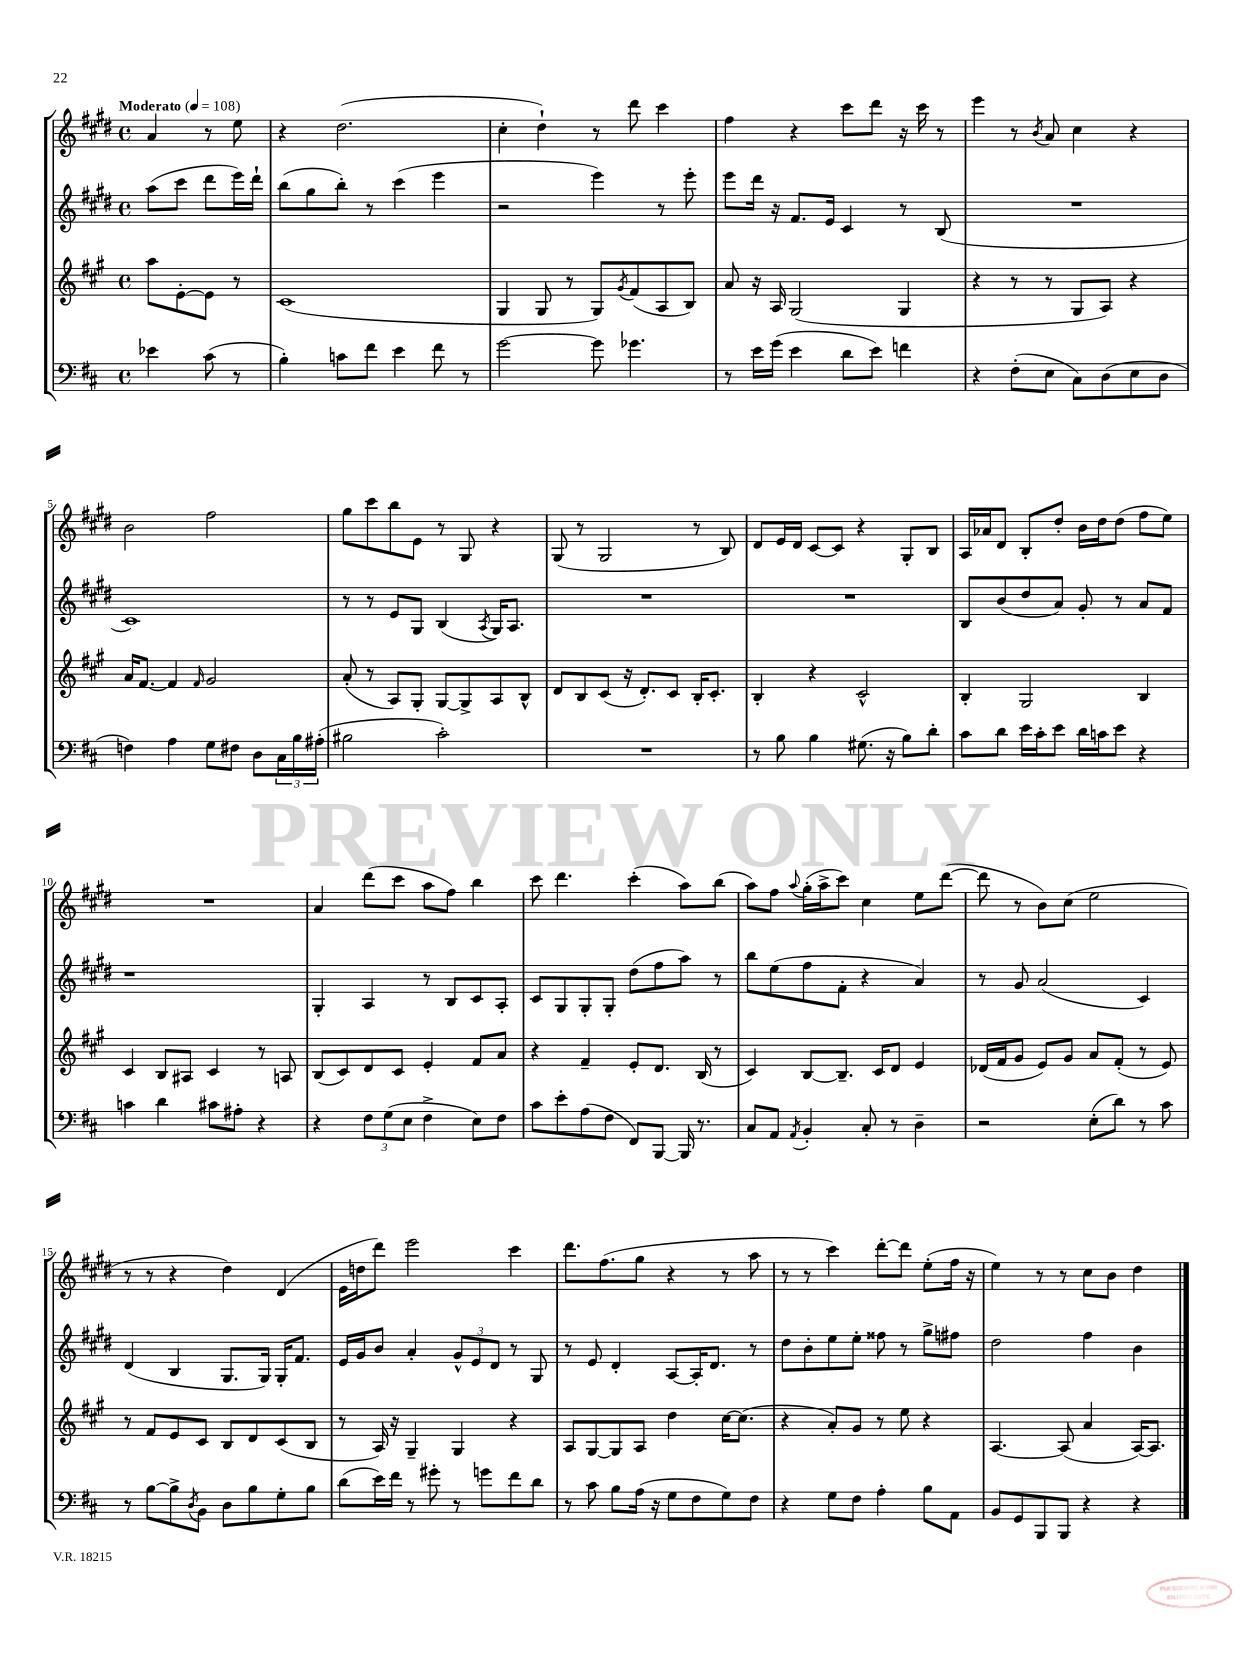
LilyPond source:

<<
\new StaffGroup <<
\new Staff = "s0" {
    \clef treble \key e \major \defaultTimeSignature \time 4/4 \partial 2 \tempo "Moderato" 4 = 108
    a'4 r8 e''8 |
    r4 dis''2.( |
    cis''4-. dis''4-!) r8 dis'''8 cis'''4 |
    fis''4 r4 cis'''8 dis'''8 r16 cis'''16 r8 |
    e'''4 r8 \acciaccatura { b'8 } a'8 cis''4 r4 |
    b'2 fis''2 |
    gis''8 cis'''8 b''8 e'8 r8 gis8 r4 |
    gis8( r8 gis2 r8 b8) |
    dis'8 e'16 dis'16 cis'8~ cis'8 r4 gis8-. b8 |
    a16 aes'16 dis'8 b8-. dis''8-. b'16 dis''16 dis''8( fis''8 e''8) |
    R1 |
    a'4 dis'''8( cis'''8 a''8 fis''8) b''4 |
    cis'''8 dis'''4. cis'''4-.( a''8) b''8( |
    a''8) fis''8 \appoggiatura { a''8 } gis''16-.( a''16-> cis'''8) cis''4 e''8 dis'''8~( |
    dis'''8 r8 b'8) cis''8( e''2 |
    r8 r8 r4 dis''4) dis'4( |
    e'16 d''16 dis'''8) e'''2 cis'''4 |
    dis'''8. fis''8.( gis''8 r4 r8 a''8 |
    r8 r8 cis'''4) dis'''8~-. dis'''8 e''8-.( fis''16 r16 |
    e''4) r8 r8 cis''8 b'8 dis''4 \bar "|." |
}
\new Staff = "s1" {
    \clef treble \key e \major \defaultTimeSignature \time 4/4 \partial 2
    a''8( cis'''8 dis'''8 e'''16) dis'''16-! |
    b''8( gis''8 b''8-.) r8 cis'''4( e'''4 |
    r2 e'''4) r8 e'''8-. |
    e'''8 dis'''16 r16 fis'8. e'16 cis'4 r8 b8( |
    R1 |
    cis'1) |
    r8 r8 e'8 gis8 b4( \acciaccatura { a8 } gis16) a8. |
    R1 |
    R1 |
    b8 b'8( dis''8 a'8) gis'8-. r8 a'8 fis'8 |
    r1 |
    gis4-. a4 r8 b8 cis'8 a8-. |
    cis'8 gis8 gis8-. gis8-. dis''8( fis''8 a''8) r8 |
    b''8 e''8( fis''8 fis'8-. r4 a'4) |
    r8 gis'8 a'2( cis'4) |
    dis'4( b4 gis8. gis16) gis16-. fis'8. |
    e'16 gis'16 b'8 a'4-. \tuplet 3/2 { gis'8-^ e'8 dis'8 } r8 gis8 |
    r8 e'8 dis'4-. a8~ a16-. dis'8. r8 |
    dis''8 b'8-. e''8 e''8-. fisis''8 r8 gis''8-> fis''8 |
    dis''2 fis''4 b'4 \bar "|." |
}
\new Staff = "s2" {
    \clef treble \key a \major \defaultTimeSignature \time 4/4 \partial 2
    a''8 e'8~-. e'8 r8 |
    cis'1( |
    gis4 gis8 r8 gis8) \acciaccatura { gis'8 } fis'8( a8 b8) |
    a'8 r16 a16 gis2( gis4 |
    r4 r8 r8 gis8 a8) r4 |
    a'16 fis'8.~ fis'4 \grace { fis'16 } gis'2 |
    a'8-.( r8 a8) gis8-. gis8~ gis8-> a8 b8-^ |
    d'8 b8 cis'8( r16 d'8.-.) cis'8 b16-. cis'8.-. |
    b4-. r4 cis'2-^ |
    b4-. gis2 b4 |
    cis'4 b8 ais8 cis'4 r8 a8 |
    b8( cis'8) d'8 cis'8 e'4-. fis'8 a'8 |
    r4 fis'4-- e'8-. d'8. b16( r8 |
    cis'4) b8~ b8.-- cis'16 d'8 e'4 |
    des'16( fis'16 gis'8 e'8) gis'8 a'8 fis'8-.( r8 e'8) |
    r8 fis'8 e'8 cis'8 b8 d'8 cis'8( b8 |
    r8 a16) r16 gis4-- gis4 r4 |
    a8 gis8~ gis8 a8 d''4 cis''16~ cis''8.( |
    r4 a'8-.) gis'8 r8 e''8 r4 |
    a4.~ a8( a'4 a16~) a8. \bar "|." |
}
\new Staff = "s3" {
    \clef bass \key d \major \defaultTimeSignature \time 4/4 \partial 2
    ees'4 cis'8( r8 |
    b4-.) c'8 fis'8 e'4 fis'8 r8 |
    g'2~ g'8 ges'4. |
    r8 e'16 g'16( e'4 d'8 e'8) f'4 |
    r4 fis8-.( e8 cis8) d8( e8 d8 |
    f4) a4 g8 fis8 d8 \tuplet 3/2 { cis16 b16 ais16-.( } |
    bis2 cis'2-.) |
    R1 |
    r8 b8 b4 gis8.( r16 b8) d'8-. |
    cis'8 d'8 e'16 cis'16-. e'8 d'16 c'16 e'8 r4 |
    c'4 d'4 cis'8 ais8-. r4 |
    r4 \tuplet 3/2 { fis8 g8( e8 } fis4-> e8) fis8 |
    cis'8 e'8-. a8( fis8 fis,8) b,,8~ b,,16 r8. |
    cis8 a,8 \acciaccatura { a,8 } b,4-. cis8-. r8 d4-- |
    r2 e8-.( d'8) r8 cis'8 |
    r8 b8~ b8-> \acciaccatura { d8 } b,8 d8 b8 g8-. b8 |
    d'8( e'16) fis'16 r8 gis'8-. r8 g'8 fis'8 d'8 |
    r8 cis'8 b8 a16( r16 g8 fis8 g8) fis8 |
    r4 g8 fis8 a4-. b8 a,8 |
    b,8 g,8 b,,8 b,,8 r4 r4 \bar "|." |
}
>>
>>
